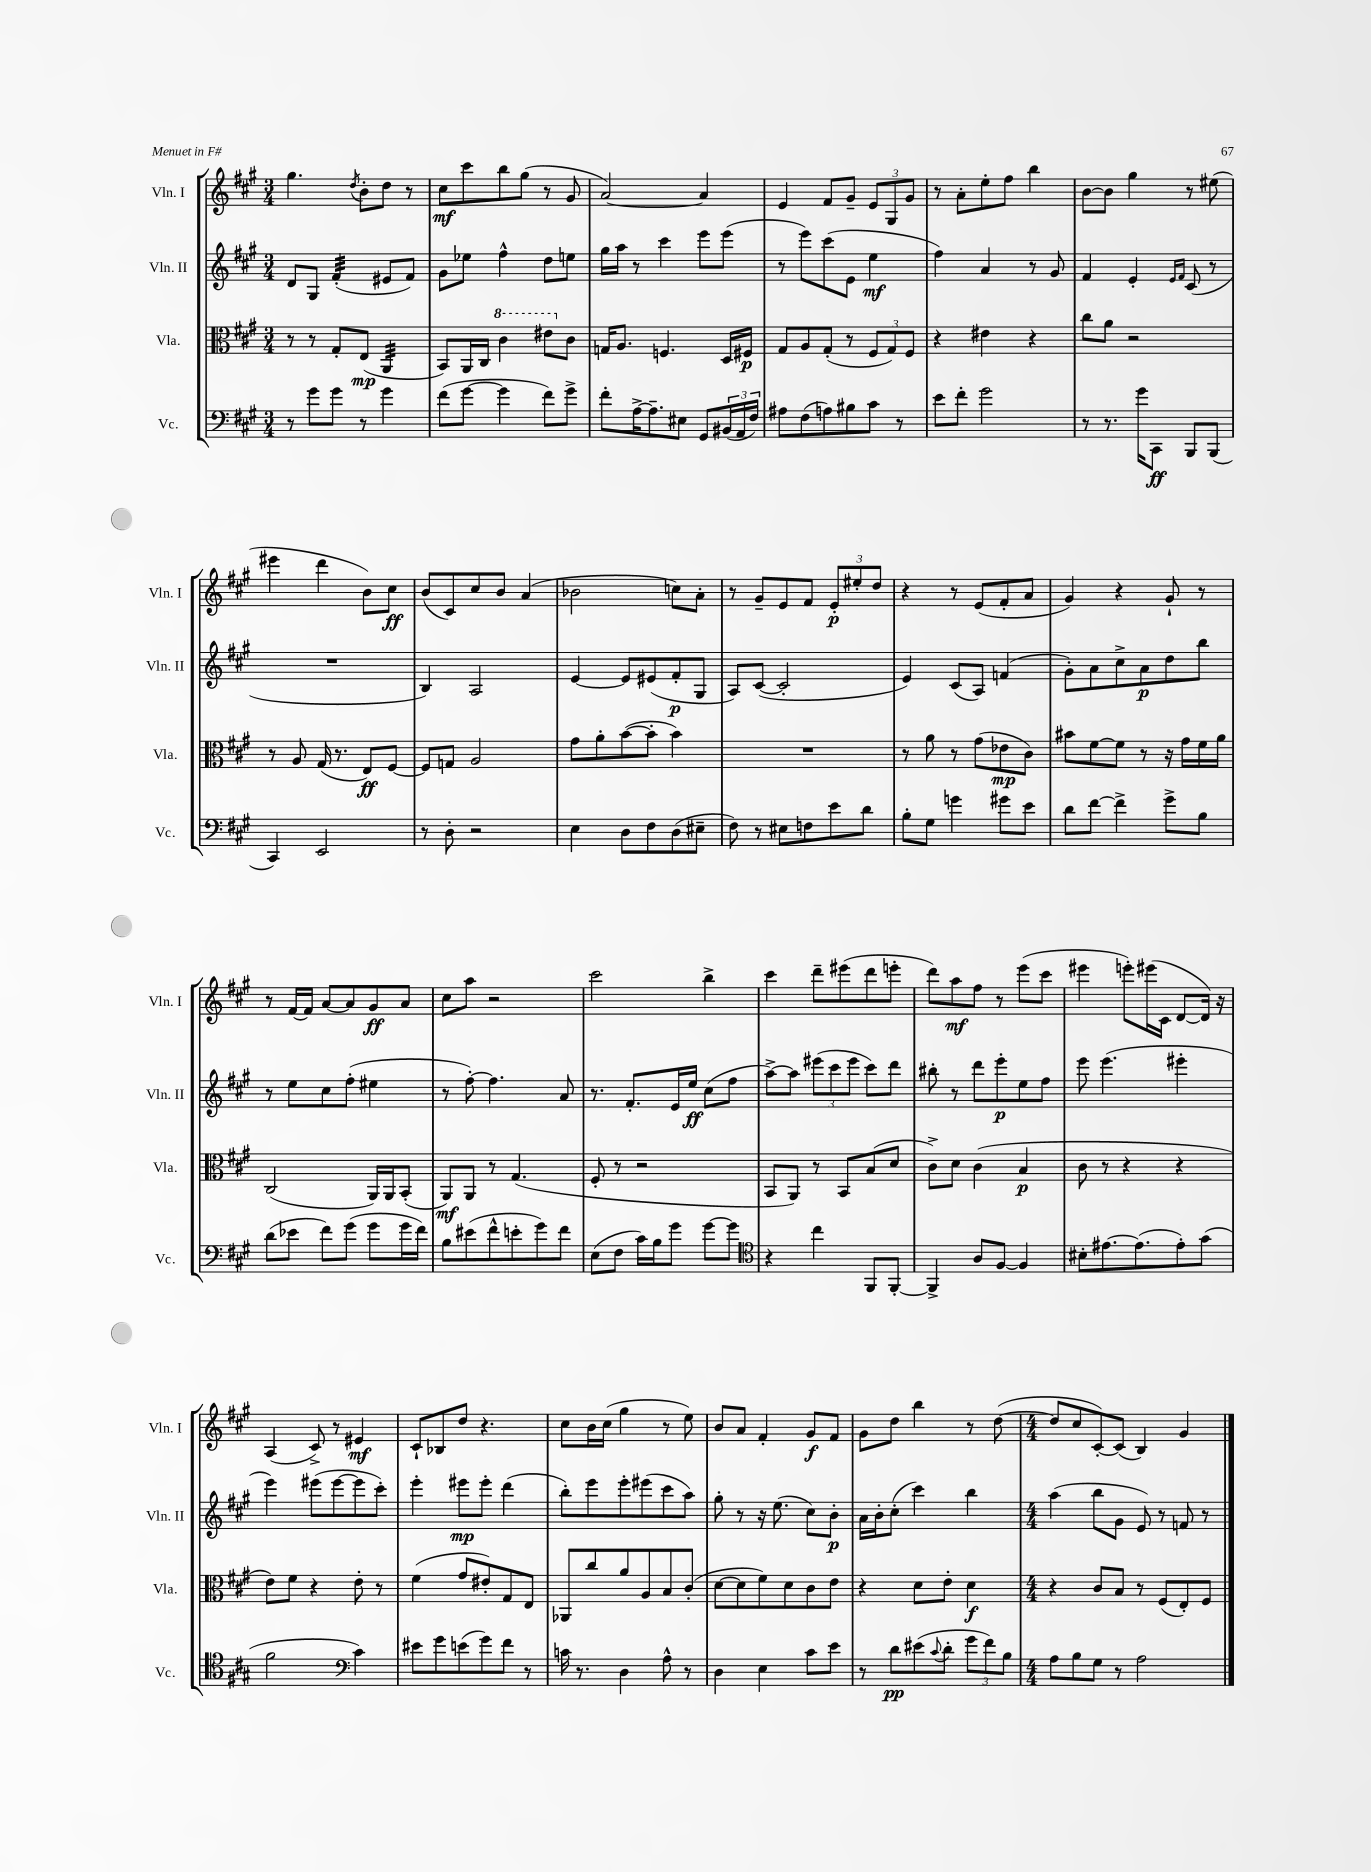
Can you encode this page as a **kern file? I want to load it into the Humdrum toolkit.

**kern	**kern	**kern	**kern
*staff4	*staff3	*staff2	*staff1
*clefF4	*clefC3	*clefG2	*clefG2
*k[f#c#g#]	*k[f#c#g#]	*k[f#c#g#]	*k[f#c#g#]
*M3/4	*M3/4	*M3/4	*M3/4
8r	8r	8d	4.gg#
8g#	8r	8G#	.
8g#	8G#'	(4f#'	.
.	.	.	8qdd
8r	(8E	.	8b'
4g#	4AA	8e#	8dd
.	.	8f#)	8r
=	=	=	=
(8f#	8BB)	8g#	8cc#
[8g#	16AA	8ee-	8ccc#
.	16C#	.	.
4g#]	4cc#	4ff#^^	8bb
.	.	.	(8gg#
8f#)	8ee#	8dd	8r
8g#^	8c#	8ee	8g#
=	=	=	=
8f#'	16G	16gg#	[2a)
.	8.A	16aa	.
[16A^	.	8r	.
8.A~]	.	.	.
.	4.F	4ccc#	.
8E#	.	.	.
8GG#	.	8eee	4a]
(24BB#	16D	(8eee	.
24AA	.	.	.
.	16F#	.	.
24F#)	.	.	.
=	=	=	=
8A#	8G#	8r	4e
(8F#	8A	8eee)	.
8A)	(8G#'	(8ccc#	8f#
8B#	8r	8e	8g#~
8c#	12F#	4ee	12e
.	12G#)	.	12G#
8r	.	.	.
.	12F#	.	12g#
=	=	=	=
8e	4r	4ff#)	8r
8f#'	.	.	8a'
2g#	4e#	4a	8ee'
.	.	.	8ff#
.	4r	8r	4bb
.	.	8g#	.
=	=	=	=
8r	8cc#	4f#	[8b
8.r	8a	.	8b]
.	2r	4e'	4gg#
16g#	.	.	.
8CC#	.	.	.
.	.	16qqe	.
.	.	16qqf#	.
8BBB	.	(8c#	8r
(8BBB	.	8r	(8ee#
=	=	=	=
4CC#)	8r	2.r	4eee#
.	8A	.	.
2EE	(16G#	.	4ddd
.	8.r	.	.
.	8E)	.	8b)
.	[8F#	.	8cc#
=	=	=	=
8r	8F#]	4B)	(8b
8D'	8G	.	8c#)
2r	2A	2A	8cc#
.	.	.	8b
.	.	.	(4a
=	=	=	=
4E	8g#	[4e	2b-
.	8a'	.	.
8D	([8b	8e]	.
8F#	8b']	(8e#	.
(8D	4b)	8f#'	8cc)
8E#~	.	8G#	8a'
=	=	=	=
8F#)	2.r	8A)	8r
8r	.	([8c#	8g#~
8E#	.	2c#']	8e
8F	.	.	8f#
8e	.	.	12e'
.	.	.	12ee#'
8d	.	.	.
.	.	.	12dd
=	=	=	=
8B'	8r	4e)	4r
8G#	8a	.	.
4g	8r	(8c#	8r
.	(8g#	8A)	(8e
8g#	8e-	(4f	8f#'
8e	8c#)	.	8a
=	=	=	=
8d	8b#	8g#')	4g#)
[8f#	[8f#	8a	.
4f#^]	8f#]	8cc#^	4r
.	8r	8a	.
8g#^	16r	8dd	8g#`
.	16g#	.	.
8B	16f#	8bb	8r
.	16a	.	.
=	=	=	=
(8d	(2C#	8r	8r
8e-	.	8ee	[16f#
.	.	.	16f#]
8f#)	.	8cc#	[8a
(8g#	.	(8ff#'	8a]
8g#	16AA)	4ee#	8g#
.	16AA	.	.
16g#	(8BB'	.	8a
16f#)	.	.	.
=	=	=	=
8B	8AA)	8r	8cc#
(8e#	8AA	[8ff#')	8aa
8f#^^	8r	4.ff#]	2r
8e'	(4.G#	.	.
8g#)	.	.	.
8f#	.	8a	.
=	=	=	=
(8E	8F#'	8.r	2ccc#
8F#	8r	.	.
.	.	8.f#'	.
16c#)	2r	.	.
16B	.	.	.
8g#	.	16e	.
.	.	16ee	.
[8g#	.	(8cc#	4bb^
8g#]	.	8ff#	.
=	=	=	=
*clefC4	*	*	*
4r	8BB	[8aa^)	4ccc#
.	8AA)	8aa]	.
4cc#	8r	(12eee#	8ddd~
.	.	12ccc#	.
.	8BB	.	(8eee#
.	.	12eee#	.
8FF#	(8B	8ccc#)	8ddd
[8FF#'	8d	8ddd	8eee'
=	=	=	=
4FF#^]	8c#^)	8bb#'	8ddd)
.	8d	8r	8aa
8A	(4c#	8ddd	8ff#
[8F#	.	8eee'	8r
4F#]	4B	8ee	(8eee
.	.	8ff#	8ccc#
=	=	=	=
8B#'	8c#	8eee	4eee#
[8.e#	8r	(4.eee	.
.	4r	.	8eee')
(8.e#]	.	.	.
.	.	.	(16eee#
.	.	.	16c#
8e#')	4r	4eee#'	[8d
(8g#	.	.	16d])
.	.	.	16r
=	=	=	=
2f#	8e)	4eee)	(4A
.	8f#	.	.
.	4r	(8eee#	8c#^)
.	.	[8eee#	8r
*clefF4	*	*	*
4c#)	8e'	8eee#]	4e#
.	8r	8ccc#')	.
=	=	=	=
8e#	(4f#	4eee'	8c#`
8g#	.	.	8B-
(8e	8g#	8eee#	8dd
8g#)	8e#')	8eee#'	4.r
8f#	8G#	(4ddd	.
8r	8E	.	.
=	=	=	=
16c	8AA-	8bb')	8cc#
8.r	.	.	.
.	8cc#	8eee	16b
.	.	.	(16cc#
4D	8a	8eee'	4gg#
.	8A	(8eee#	.
8A^^	8B	8ccc#	8r
8r	(8c#'	8aa)	8ee)
=	=	=	=
4D	[8d	8gg#'	8b
.	8d]	8r	8a
4E	8f#)	16r	4f#'
.	.	(8.ee	.
.	8d	.	.
8c#	8c#	8cc#)	8g#
8e	8e	8b'	8f#
=	=	=	=
8r	4r	16a	8g#
.	.	16b'	.
8d	.	(8cc#'	8dd
(8e#	8d	4ccc#)	4bb
8qqc#	.	.	.
8d'	8e'	.	.
12g#	4d	4bb	8r
12f#)	.	.	.
.	.	.	([8dd
12B	.	.	.
=	=	=	=
*M4/4	*M4/4	*M4/4	*M4/4
8A	4r	(4aa	8dd]
8B	.	.	8cc#
8G#	8c#	8bb	[8c#')
8r	8B	8g#	(8c#]
2A	8r	8e)	4B)
.	(8F#	8r	.
.	8E')	8f	4g#
.	8F#	8r	.
==	==	==	==
*-	*-	*-	*-
